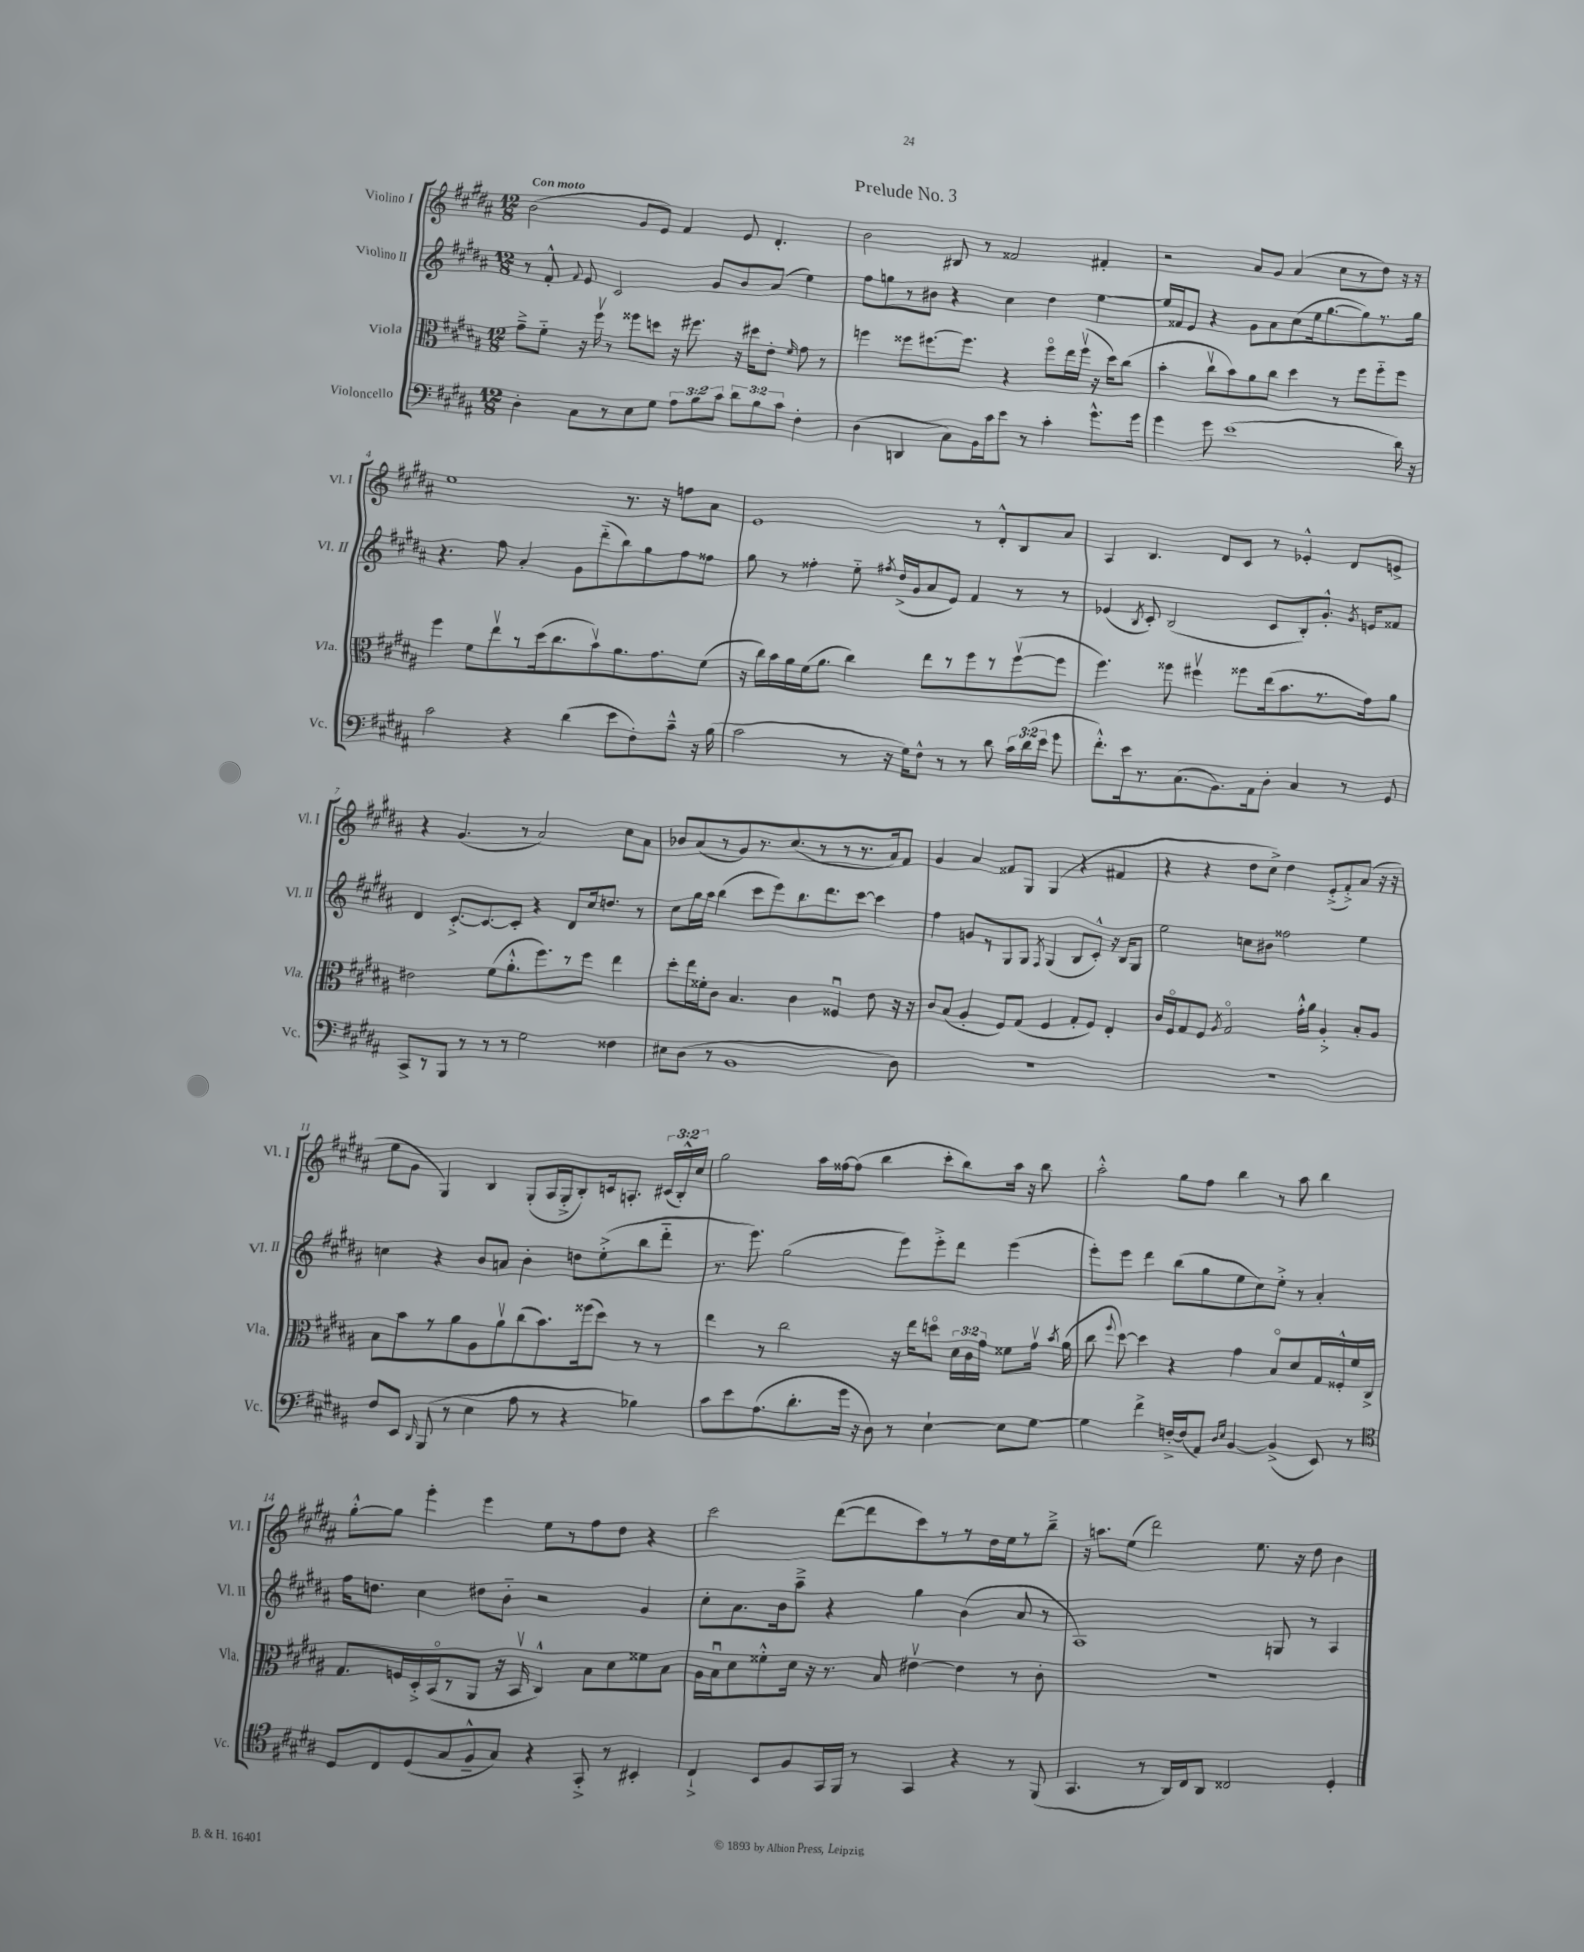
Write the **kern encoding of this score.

**kern	**kern	**kern	**kern
*staff4	*staff3	*staff2	*staff1
*clefF4	*clefC3	*clefG2	*clefG2
*k[f#c#g#d#a#]	*k[f#c#g#d#a#]	*k[f#c#g#d#a#]	*k[f#c#g#d#a#]
*M12/8	*M12/8	*M12/8	*M12/8
4D#'	8g#~^	8r	(2b
.	8f#'~	8f#'^^	.
.	.	8qqf#	.
8C#	16r	8e	.
.	16ff#v	.	.
8r	8r	2c#	.
8E	8ff##	.	8g#
8G#	8dd	.	8e)
12A#	16r	.	4f#
.	8.ff#	.	.
12B	.	.	.
.	.	8g#	.
12c#	.	.	.
12d#	16r	8b	8e
.	16dd#	.	.
12B	.	.	.
.	8e'	(8a#	4.d#'
12c#	.	.	.
.	16qqf#	.	.
4F#'	8g#	4ee)	.
.	8r	.	.
=	=	=	=
(4D#	4ff	8ff#	2b
.	.	8gg	.
4DD	8ff##	8r	.
.	[8.ff#	8b#	.
8C#)	.	4r	8B#
.	8.ff#]	.	.
16BB	.	.	8r
16c#	.	.	.
8e	4r	4cc#	2f##
8r	.	.	.
4c#'	8ff#o	4dd#	.
.	16ee	.	.
.	(16ff#v	.	.
8.g#^^	16r	[4ee	4f#'
.	16dd#)	.	.
.	(8cc#	.	.
16g#	.	.	.
=	=	=	=
4g#	4b'	16ee]	2r
.	.	16f##	.
.	.	8e	.
8g#	8cc#v	4r	.
(1e	8b)	.	.
.	8a#	8g#	8a#
.	8cc#	8a#	8g#
.	4dd#	(8cc#	(4a#
.	.	16ee	.
.	.	[8.gg#	.
.	8r	.	8cc#
.	8ff#	8gg#])	8r
.	8ff#'~	8.r	8dd#)
16d#)	8ff#	.	16r
16r	.	16gg#	16r
=	=	=	=
2c#	4ff#	4.r	1ee
.	8f#	.	.
.	8eev	8ff#	.
4r	8r	4a#'	.
.	(16dd#	.	.
.	8.cc#	.	.
(4d#	.	8g#	.
.	8bv)	(8ddd#'~	.
8e	8.a#	8bb)	8.r
8F#')	.	8gg#	.
.	8.g#	.	16r
8c#~^^	.	8ff#	8ff
16r	(8f#	8ff##	8a#
(16B	.	.	.
=	=	=	=
2c#	16r	8gg#	1e
.	16cc#)	.	.
.	16b	8r	.
.	16a#	.	.
.	(16f#	4ff##'	.
.	8.a#	.	.
8r	4cc#)	8ee'~	.
.	.	8qff#	.
16r	.	(16dd#^	.
16G#)	.	16g#	.
8F#^^	8ee	8a#	.
8r	8r	8e)	.
8r	8ff#	4f#	8r
8d#	8r	.	8d#'^^
24c#	([8ff#v	8r	8B
(24d#	.	.	.
24e	.	.	.
8g#	8ff#]	8r	8a#
=	=	=	=
8.f#'^^)	4.ff#)	(4e-	4A#
16e	.	.	.
.	.	8qB	.
8.r	.	8c#')	4.B
.	8ff##	(2B	.
(8.C#	.	.	.
.	4ff#v	.	.
8.BB)	.	.	8d#
.	8ff##	.	8c#
16AA#	.	.	.
8D#'	(16ee	8c#	8r
.	8.b	.	.
4C#	.	8B')	4e-'^^
.	8.r	8.g#'^^	.
8r	.	.	8d#
.	.	8qg#	.
.	16g#)	16e	.
8GG#	8a#	8f##	8e^
=	=	=	=
8CC#^	2e#	4d#	4r
8r	.	.	.
8BBB	.	[8.c#'^	(4.g#
8r	.	.	.
.	.	8.c#_	.
8r	(8f#	.	.
8r	8.a#'^^	8c#']	8r
2G#	.	4r	2a#)
.	8.ff#)	.	.
.	8r	8d#	.
.	8ff#	16cc#	.
.	.	8.dd	.
4F##	4ee	.	8cc#
.	.	8r	8a#
=	=	=	=
8E#	8dd#'	8cc#	8b-
(8D#	16ee	16gg#	(8a#
.	16f##'	16aa#	.
8r	8c#	(4bb	8r
1BB	4.B	.	8g#)
.	.	8ccc#	8.r
.	.	8eee)	.
.	.	.	(8.cc#
.	4c#	8.bb	.
.	.	.	8r
.	.	8.ddd#	.
.	4F##u	.	8r
.	.	[8ccc#	8.r
.	8e	4ccc#]	.
.	.	.	16a#)
8D#)	16r	.	8f#
.	16r	.	.
=	=	=	=
1.r	8c#	4ff#	4g#
.	(8B	.	.
.	4A#'	8g	4a#
.	.	8r	.
.	8F#)	8G#	8f##
.	(8G#	8G#	8G#
.	.	8qF#	.
.	4F#	(4G#	(4G#
.	8G#'	8B	4r
.	8F#)	8c#'^^)	.
.	4E'	16r	4f#
.	.	16B	.
.	.	8G#	.
=	=	=	=
1.r	16c#	2ee	4r
.	16F#o	.	.
.	8G#	.	.
.	8F#	.	4r
.	8qA#	.	.
.	2G#o	.	.
.	.	8cc	8dd#
.	.	8b#	8cc#^)
.	.	2ff##	4dd#
.	16g#'^^	.	.
.	16a#	.	.
.	4A#'^	.	(8e'^
.	.	.	8f#'^)
.	8B'	4ee	(8a#
.	8A#	.	16r
.	.	.	16r
=	=	=	=
8F#	8B	4cc	8ee
8EE	8b	.	8g#
16qqDD#	.	.	.
(8BBB	8r	4r	4G#)
8r	8a#	.	.
4E	8A#	8b	4B
.	8a#v	8a	.
8A#	(8cc#	4b'	(8G#'
8r	8.b)	.	16A#
.	.	.	16G#'^
4r	.	8dd	8B')
.	(16ff##	.	.
.	8dd#)	(8ee'^	16c
.	.	.	8.A'
4B-)	8r	8bb	.
.	8r	8ddd#'~	(24c#
.	.	.	24B'^^)
.	.	.	24cc#
=	=	=	=
8c#	4ee	8.r	2gg#
8e	.	.	.
.	.	8.eee)	.
(8.A#	8r	.	.
.	2cc#	(2gg#	.
8.d#'	.	.	.
.	.	.	16aa#
.	.	.	[16ff##
16g#	.	.	(8ff##]
16r	.	.	.
8D#)	.	.	4bb
8r	16r	8eee)	.
.	16ee	.	.
[4E`	8ddo	8eee'^	8ccc#'
.	24d#	8ddd#	8bb)
.	24c#	.	.
.	24g#	.	.
8E]	8f##	(4eee	16aa#
.	.	.	16r
[8G#	16g#v	.	8bb
.	8qb	.	.
.	(16a#	.	.
=	=	=	=
4G#]	8cc#	8eee')	2aa#'^^
.	8qqff#	.	.
.	[8dd#)	8eee	.
4f#^	4dd#]	4ddd#	.
[16F'^	4r	(8bb	8gg#
(16F]	.	.	.
8AA#)	.	8gg#	8ff#
16qqD#	.	.	.
16qqE	.	.	.
[4BB	4g#	8ee	4bb
.	.	8cc#)	.
(4BB^]	8Bo	8ee'^	8r
.	8d#	8r	8aa#
8EE)	16G#	4a#'	4bb
.	16F##'^^	.	.
8r	16f#	.	.
.	16C#^	.	.
=	=	=	=
*clefC4	*	*	*
8D#	8.G#	16ff#	[8gg#'^^
.	.	8.dd	.
8C#	.	.	8gg#]
.	16F	.	.
(8D#	16D#'^	4cc#	4eee'
.	(16BBo	.	.
8G#	8r	.	.
8F#~^^	8AA#	8dd#	4eee
8G#)	16r	8b'~	.
.	16BBv	.	.
4r	4C#^^)	2r	8ee
.	.	.	8r
8GG#'^	8B	.	8ff#
8r	8d#	.	8dd#
4BB#'	8f##	4g#	4r
.	8B	.	.
=	=	=	=
4C#`^	16A#	8cc#'	2ccc#
.	16Bu	.	.
.	8d#	8.a#	.
8BB	8f##'^^	.	.
.	.	16b	.
8F#	16d#	8aa#~^	.
.	16r	.	.
16GG#	8.r	4r	([8ddd#
16FF#	.	.	.
8r	.	.	8ddd#]
.	16B	.	.
4GG#	[4e#v	4gg#	8ccc#)
.	.	.	8r
4r	4e#]	(4b	8r
.	.	.	16dd#
.	.	.	16ee
8r	8r	8a#	8r
(8FF#	8c#'	8r	8bb~^
=	=	=	=
4.GG#	1.r	1A#)	16r
.	.	.	8.aa
.	.	.	(8ee
8r	.	.	2ddd#)
16AA#)	.	.	.
16C#	.	.	.
8AA#	.	.	.
2C##	.	.	.
.	.	.	8.ee
.	.	8G	.
.	.	.	16r
.	.	8r	8dd#
4D#'	.	4A#	4b
==	==	==	==
*-	*-	*-	*-
